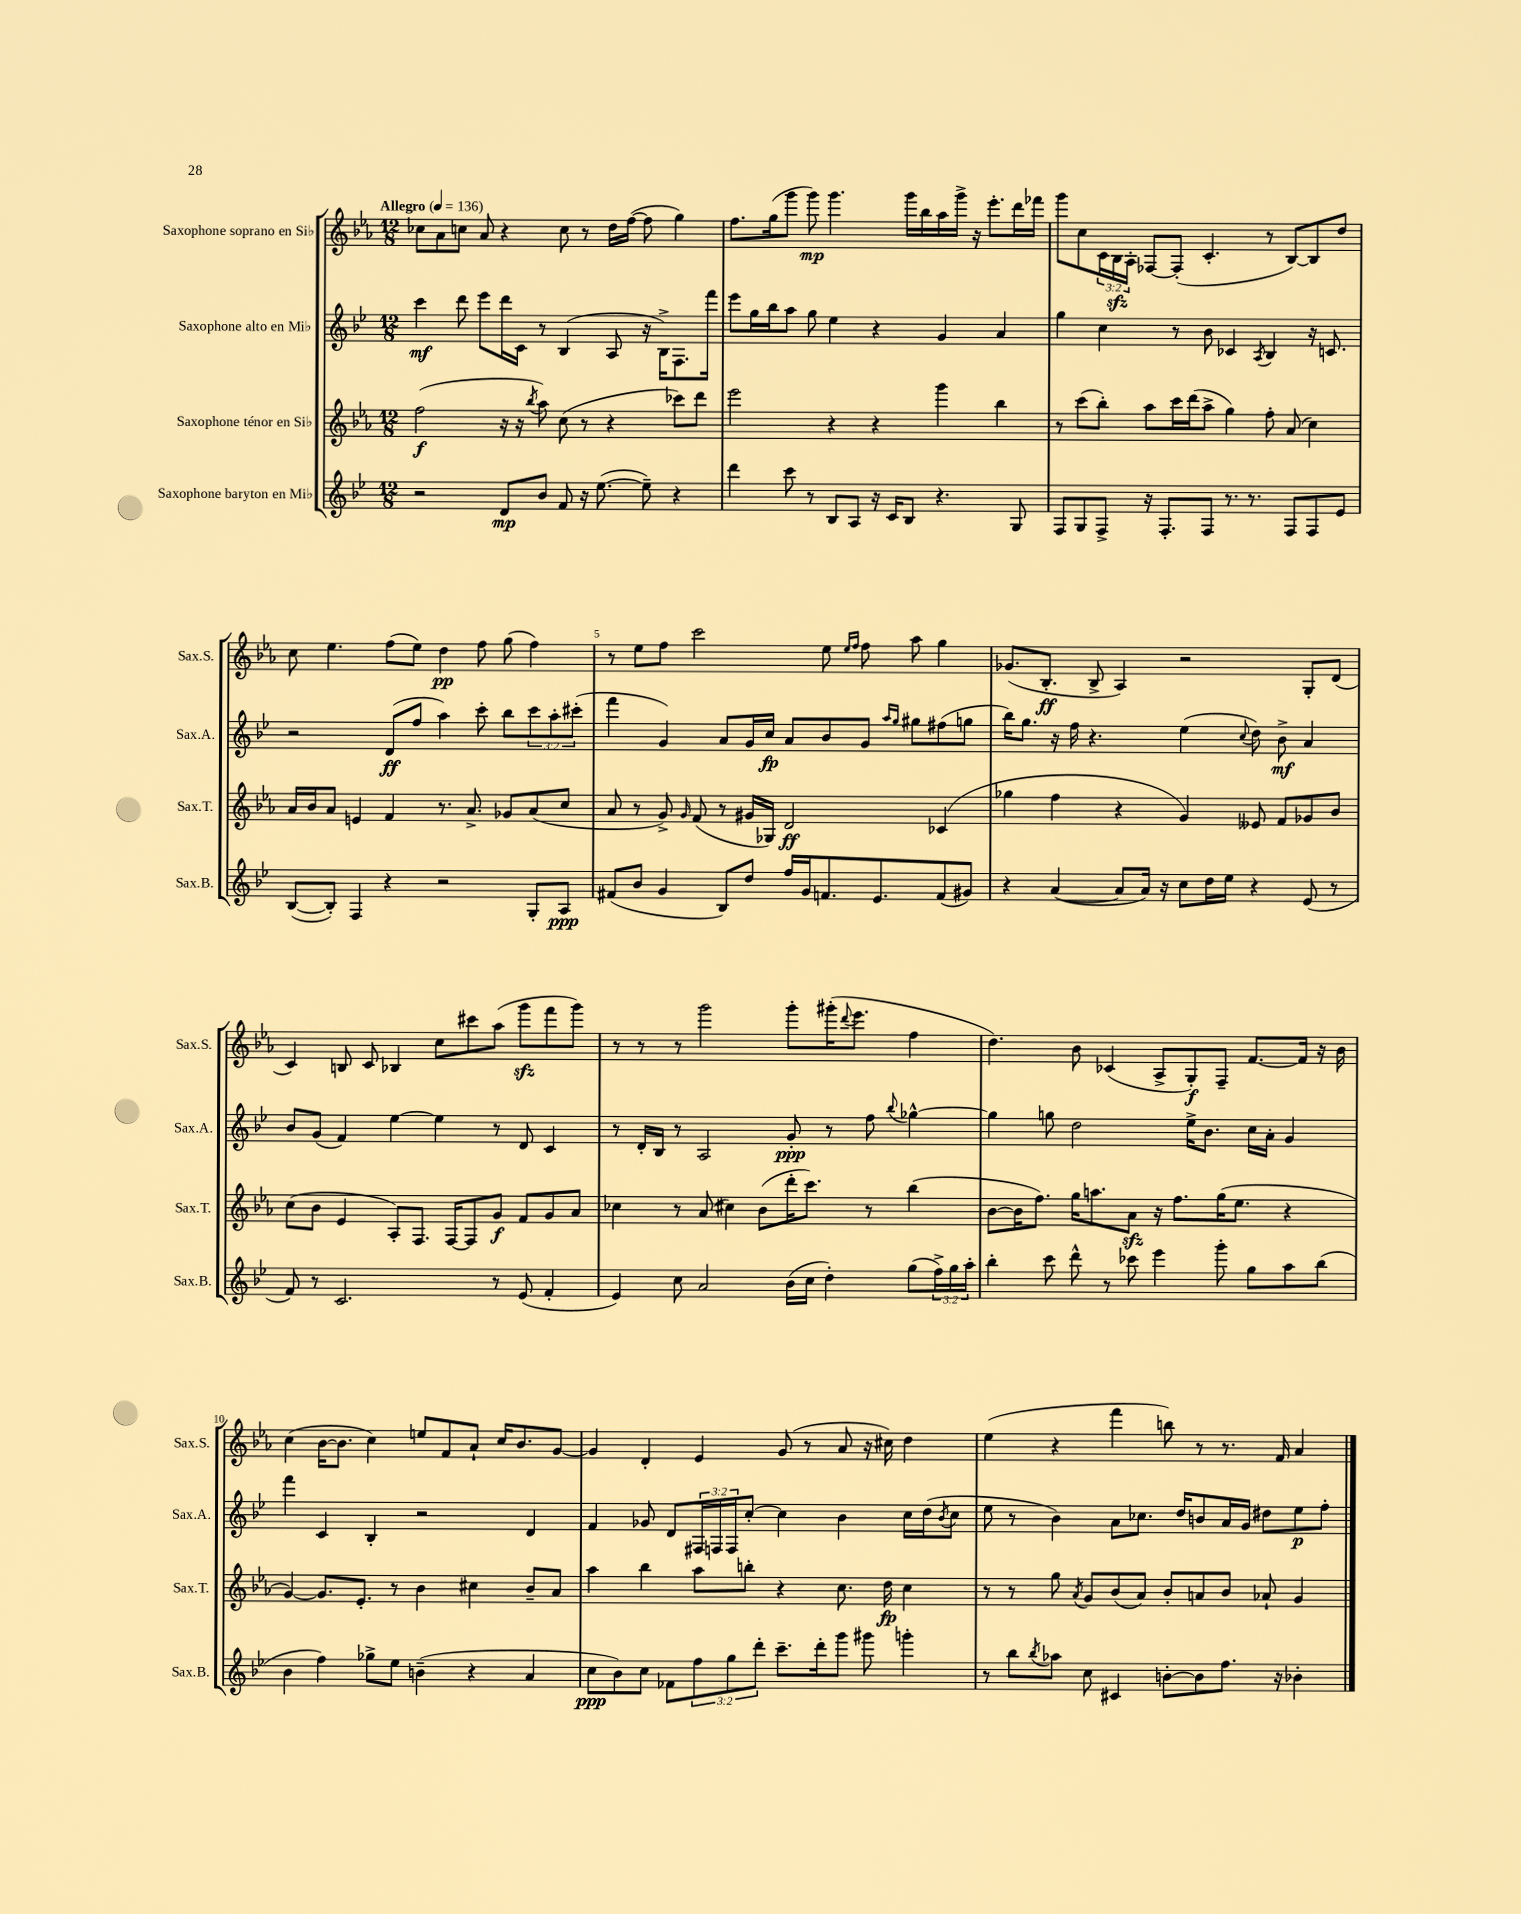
<<
\new StaffGroup <<
\new Staff = "s0" \with { instrumentName = "Saxophone soprano en Sib" shortInstrumentName = "Sax.S." } {
    \clef treble \key ees \major \numericTimeSignature \time 12/8 \override Staff.TupletNumber.text = #tuplet-number::calc-fraction-text \tempo "Allegro" 4 = 136
    ces''8 aes'8 c''8 aes'8 r4 c''8 r8 d''16 f''16~( f''8 g''4) |
    f''8. g''16( g'''8 g'''8\mp) g'''4. g'''16 bes''16 aes''16 g'''16-> r16 ees'''8.-. d'''16 fes'''16 |
    g'''8 c''8 \tuplet 3/2 { c'16 bes16\sfz aes16-. } fes8~ fes8-.( c'4.-. r8 bes8~) bes8 d''8 |
    c''8 ees''4. f''8( ees''8) d''4\pp f''8 g''8( f''4) |
    r8 ees''8 f''8 c'''2 ees''8 \grace { ees''16 f''16 } f''8 aes''8 g''4 |
    ges'8.( bes8.-.\ff bes8-> aes4) r2 g8-. d'8( |
    c'4) b8 c'8 bes4 c''8 cis'''8 aes''8( g'''8\sfz f'''8 g'''8) |
    r8 r8 r8 g'''2 g'''8-. gis'''16-.( \appoggiatura { d'''8 } ees'''8. f''4 |
    d''4.) bes'8 ces'4( aes8-> g8-.\f) f8-- f'8.~ f'16 r16 bes'16 |
    c''4( bes'16~ bes'8. c''4) e''8 f'8 aes'8-! c''16 bes'8. g'8~ |
    g'4 d'4-. ees'4 g'8( r8 aes'8 r16 cis''16) d''4 |
    ees''4( r4 f'''4 b''8) r8 r8. f'16 aes'4 \bar "|." |
}
\new Staff = "s1" \with { instrumentName = "Saxophone alto en Mib" shortInstrumentName = "Sax.A." } {
    \clef treble \key bes \major \numericTimeSignature \time 12/8 \override Staff.TupletNumber.text = #tuplet-number::calc-fraction-text
    c'''4\mf d'''8 ees'''8 d'''16 c'16 r8 bes4( a8 r16 bes16->) f8. f'''16 |
    ees'''8 g''16 bes''16 a''8 g''8 ees''4 r4 g'4 a'4 |
    g''4 c''4 r8 bes'8 ces'4 \acciaccatura { a8 } bes4 r16 c'8. |
    r2 d'8\ff( f''8 a''4) c'''8-. bes''8 \tuplet 3/2 { c'''8 a''8-. cis'''8-.( } |
    f'''4 g'4) a'8 g'16 c''16\fp a'8 bes'8 g'8 \grace { a''16 g''16 } gis''8 fis''8( g''8 |
    bes''16) g''8. r16 f''16 r4. ees''4( \appoggiatura { c''8 } d''8) bes'8->\mf a'4 |
    bes'8 g'8( f'4) ees''4~ ees''4 r8 d'8 c'4 |
    r8 d'16-. bes16 r8 a2 g'8-.\ppp r8 f''8 \appoggiatura { bes''8 } ges''4~-^ |
    ges''4 g''8 d''2 ees''16-> bes'8. c''16 a'16-. g'4 |
    f'''4 c'4 bes4-. r2 d'4 |
    f'4 ges'8 d'8 \tuplet 3/2 { fis16 f16 f16 } c''8~-. c''4 bes'4 c''16 d''16( \acciaccatura { bes'8 } c''8 |
    ees''8 r8 bes'4) a'8 ces''8. d''16 b'8 a'16 g'16 dis''8 ees''8\p f''8-. \bar "|." |
}
\new Staff = "s2" \with { instrumentName = "Saxophone ténor en Sib" shortInstrumentName = "Sax.T." } {
    \clef treble \key ees \major \numericTimeSignature \time 12/8
    f''2\f( r16 r16 \acciaccatura { bes''8 } aes''8) c''8( r8 r4 ces'''8) d'''8 |
    ees'''2 r4 r4 g'''4 bes''4 |
    r8 c'''8( bes''8-.) aes''8 c'''16 d'''16( aes''8-> g''4) f''8-. aes'8( c''4) |
    aes'16 bes'16 aes'8 e'4 f'4 r8. aes'8.-> ges'8 aes'8( c''8 |
    aes'8 r8 g'8->) \grace { g'16 } f'8( r8 gis'16 ges16) d'2\ff ces'4( |
    ges''4 f''4 r4 g'4) eeses'8 f'8 ges'8 bes'8 |
    c''8( bes'8 ees'4 aes8-.) f8. f16~ f8 g'8\f f'8 g'8 aes'8 |
    ces''4 r8 aes'8( cis''4) bes'8( d'''16-. c'''8.) r8 bes''4( |
    bes'8~ bes'16 f''8.) g''16 a''8. aes'8\sfz r16 f''8. g''16( ees''8. r4 |
    g'4~) g'8. ees'8.-. r8 bes'4 cis''4 bes'8-- aes'8 |
    aes''4 bes''4 aes''8 b''8-. r4 c''8. d''16\fp c''4 |
    r8 r8 g''8 \acciaccatura { aes'8 } g'8 bes'8( aes'8) bes'8-. a'8 bes'8 aes'8-! g'4 \bar "|." |
}
\new Staff = "s3" \with { instrumentName = "Saxophone baryton en Mib" shortInstrumentName = "Sax.B." } {
    \clef treble \key bes \major \numericTimeSignature \time 12/8 \override Staff.TupletNumber.text = #tuplet-number::calc-fraction-text
    r2 d'8\mp bes'8 f'8 r16 ees''8.~( ees''8--) r4 |
    d'''4 c'''8 r8 bes8 a8 r16 c'16 bes8 r4. g8 |
    f8 g8 f8-> r16 f8.-. f8 r8. r8. f8 f8 ees'8 |
    bes8~( bes8-.) f4 r4 r2 g8-. a8\ppp |
    fis'8( bes'8 g'4 bes8) d''8 f''16 g'16 f'8. ees'8. f'8( gis'8) |
    r4 a'4~( a'8 a'16) r16 c''8 d''16 ees''16 r4 ees'8( r8 |
    f'8) r8 c'2. r8 ees'8( f'4-. |
    ees'4) c''8 a'2 bes'16( c''16 d''4-.) g''8( \tuplet 3/2 { f''16->) g''16 a''16-. } |
    bes''4-. c'''8 d'''8-^ r8 ces'''8 ees'''4 g'''8-. g''8 a''8 bes''8( |
    bes'4 f''4) ges''8-> ees''8 b'4--( r4 a'4 |
    c''8\ppp bes'8) c''8 fes'8 \tuplet 3/2 { f''8 g''8 d'''8-. } c'''8.-- d'''16-. g'''8 gis'''8 g'''4-. |
    r8 bes''8 \acciaccatura { bes''8 } aes''8 c''8 cis'4 b'8~-. b'8 f''8. r16 bes'4-. \bar "|." |
}
>>
>>
\layout { \context { \Score \override BarNumber.break-visibility = ##(#f #t #t) barNumberVisibility = #(every-nth-bar-number-visible 5) } }
